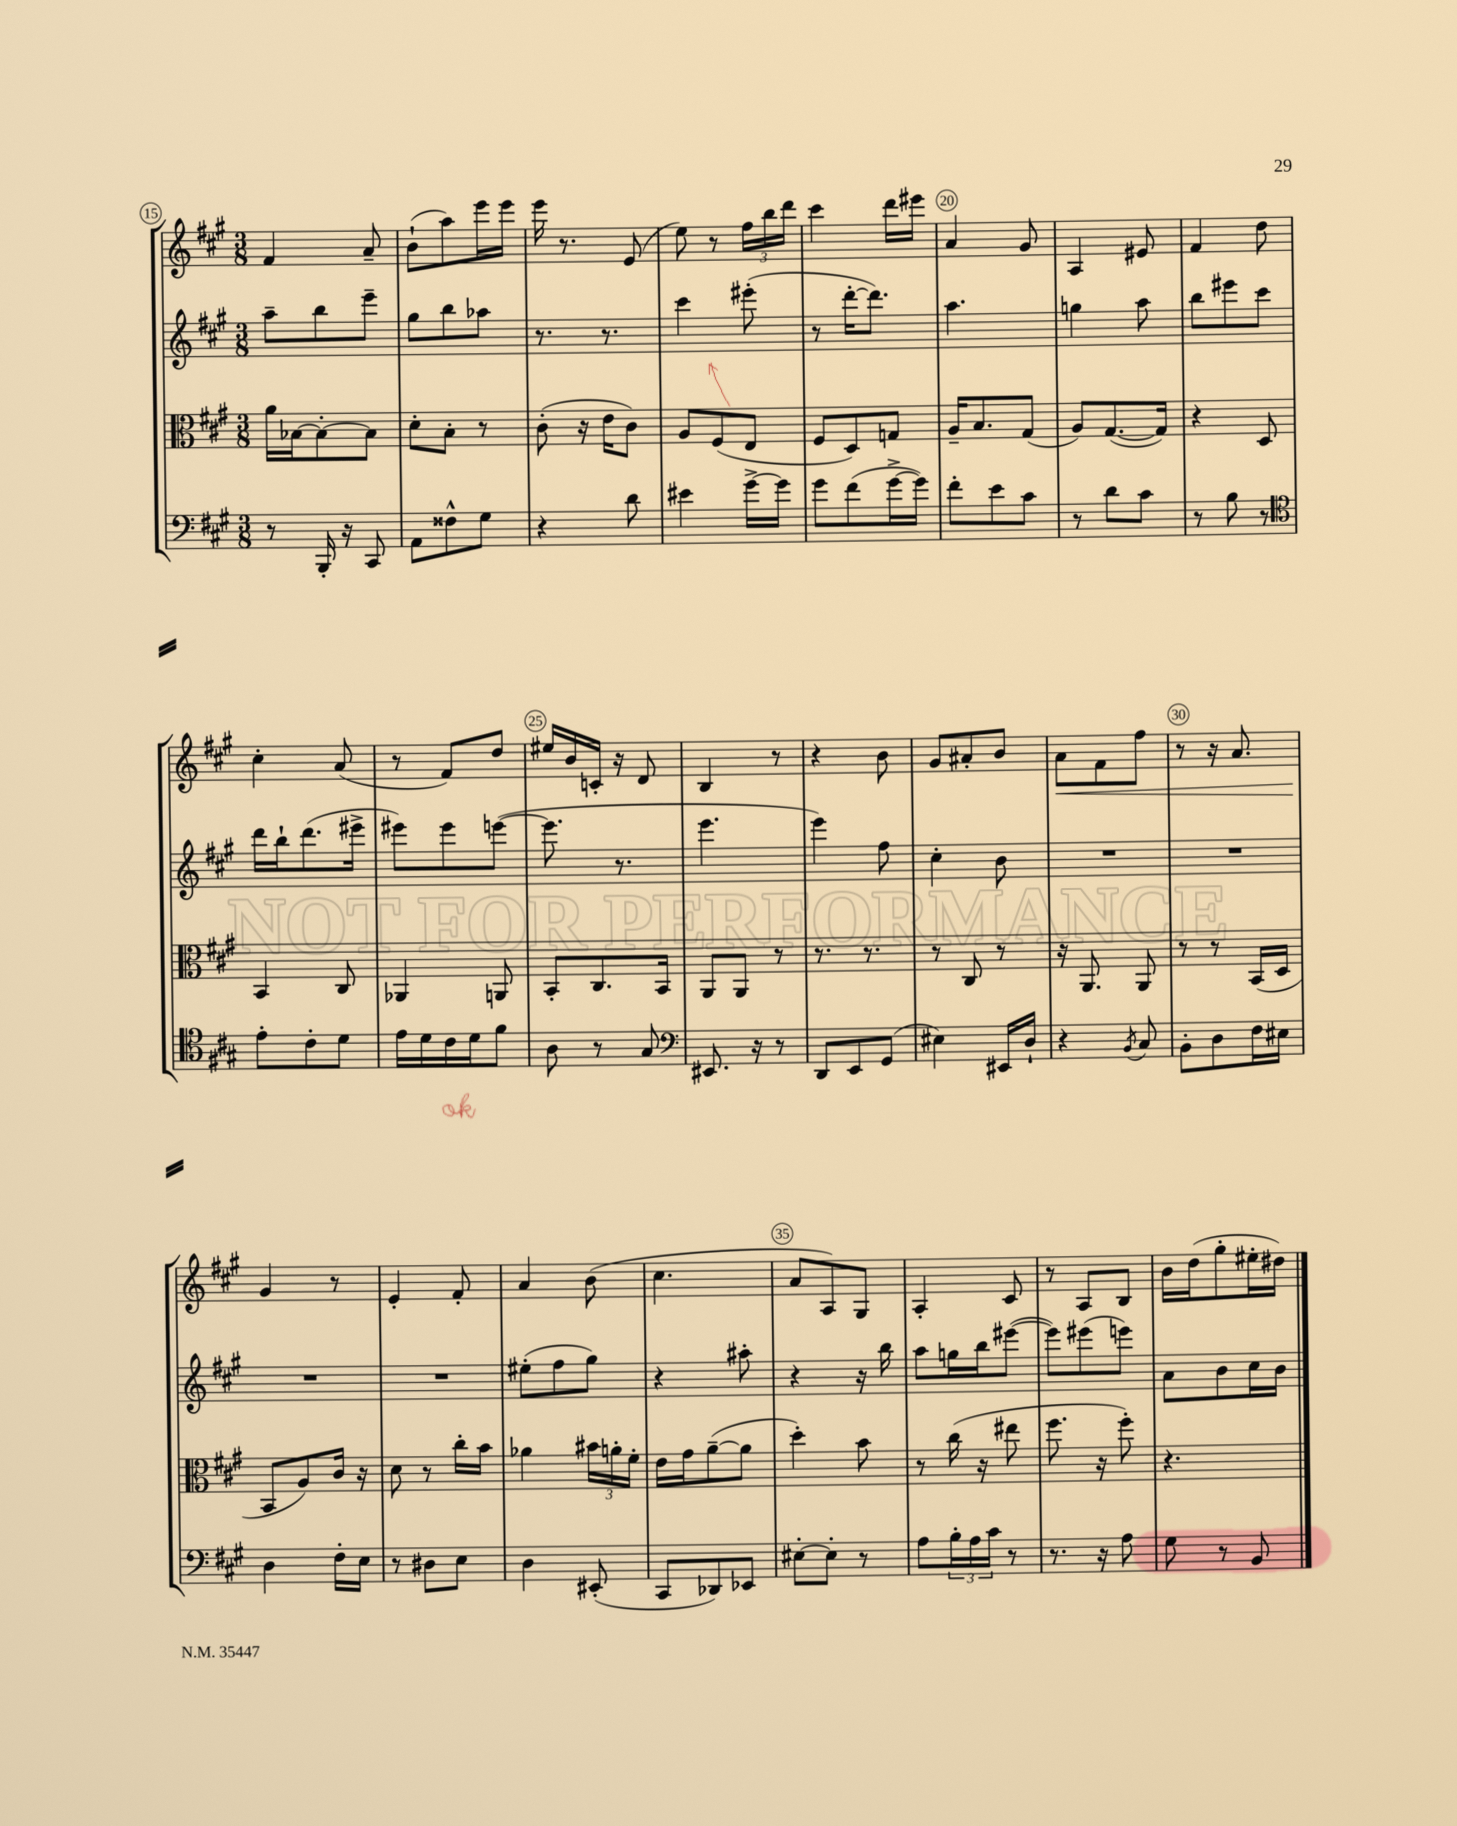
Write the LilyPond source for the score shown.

<<
\new StaffGroup <<
\new Staff = "s0" {
    \clef treble \key a \major \numericTimeSignature \time 3/8
    fis'4 a'8-- |
    b'8-!( a''8) e'''16 e'''16 |
    e'''16 r8. e'8( |
    e''8) r8 \tuplet 3/2 { fis''16 b''16 d'''16 } |
    cis'''4 d'''16 eis'''16 |
    a'4 gis'8 |
    a4 eis'8 |
    fis'4 d''8 |
    cis''4-. a'8( |
    r8 fis'8) d''8 |
    eis''16 b'16 c'16-. r16 d'8 |
    b4 r8 |
    r4 b'8 |
    gis'8 ais'8-. b'8 |
    a'8\< fis'8 fis''8 |
    r8 r16 a'8. |
    gis'4\! r8 |
    e'4-. fis'8-. |
    a'4 b'8( |
    cis''4. |
    a'8 a8) gis8 |
    a4-. cis'8 |
    r8 a8 b8 |
    b'16 d''16( gis''8-. eis''16-. dis''16) \bar "|." |
}
\new Staff = "s1" {
    \clef treble \key a \major \numericTimeSignature \time 3/8
    a''8-- b''8 e'''8-- |
    gis''8 b''8 aes''8 |
    r8. r8. |
    cis'''4 eis'''8-.( |
    r8 d'''16~-. d'''8.) |
    a''4. |
    g''4 a''8 |
    b''8 eis'''8 cis'''8 |
    d'''16 b''16-! d'''8.( eis'''16-> |
    eis'''8) eis'''8 e'''8~( |
    e'''8. r8. |
    e'''4. |
    e'''4) fis''8 |
    cis''4-. b'8 |
    R4. |
    R4. |
    R4. |
    R4. |
    eis''8-.( fis''8 gis''8) |
    r4 ais''8-. |
    r4 r16 b''16 |
    a''8 g''16 b''16 eis'''8~( |
    eis'''8) eis'''8( e'''8) |
    a'8 b'8 cis''16 b'16 \bar "|." |
}
\new Staff = "s2" {
    \clef alto \key a \major \numericTimeSignature \time 3/8
    a'16 bes16~ bes8~-. bes8 |
    d'8-. b8-. r8 |
    cis'8-.( r16 e'16 cis'8) |
    a8 fis8( e8 |
    fis8 d8) g8 |
    a16-- b8. gis8( |
    a8) gis8.~( gis16) |
    r4 d8 |
    b,4 cis8 |
    aes,4 a,8 |
    b,8-. cis8. b,16 |
    a,8 a,8 r8 |
    r8. r8. |
    r8 cis8 r8 |
    r16 a,8. a,8 |
    r8 r8 b,16( d16 |
    b,8 a8) cis'16 r16 |
    d'8 r8 cis''16-. b'16 |
    aes'4 \tuplet 3/2 { bis'16 a'16-. fis'16-. } |
    e'16 gis'16 a'8~--( a'8 |
    d''4-.) b'8 |
    r8 cis''16( r16 eis''8 |
    fis''8. r16 fis''8-.) |
    r4. \bar "|." |
}
\new Staff = "s3" {
    \clef bass \key a \major \numericTimeSignature \time 3/8
    r8 b,,16-. r16 cis,8 |
    a,8 fisis8-^ gis8 |
    r4 d'8 |
    eis'4 gis'16~-> gis'16 |
    gis'8 fis'8( gis'16~-> gis'16) |
    fis'8-. e'8 cis'8 |
    r8 d'8 cis'8 |
    r8 b8 r8 |
    \clef tenor e'8-. cis'8-. d'8 |
    e'16 d'16 cis'16 d'16 fis'8 |
    a8 r8 gis8 |
    \clef bass eis,8. r16 r8 |
    d,8 e,8 gis,8( |
    eis4) eis,16 d16-! |
    r4 \acciaccatura { b,8 } cis8 |
    b,8-. d8 fis16 eis16 |
    d4 fis16-. e16 |
    r8 dis8 e8 |
    d4 eis,8-.( |
    cis,8 des,8) ees,8 |
    eis8~-. eis8-. r8 |
    a8 \tuplet 3/2 { b16-. a16 cis'16 } r8 |
    r8. r16 a8 |
    gis8 r8 b,8 \bar "|." |
}
>>
>>
\layout { \context { \Score currentBarNumber = #15 \override BarNumber.break-visibility = ##(#f #t #t) barNumberVisibility = #(every-nth-bar-number-visible 5) \override BarNumber.stencil = #(make-stencil-circler 0.1 0.3 ly:text-interface::print) } }
